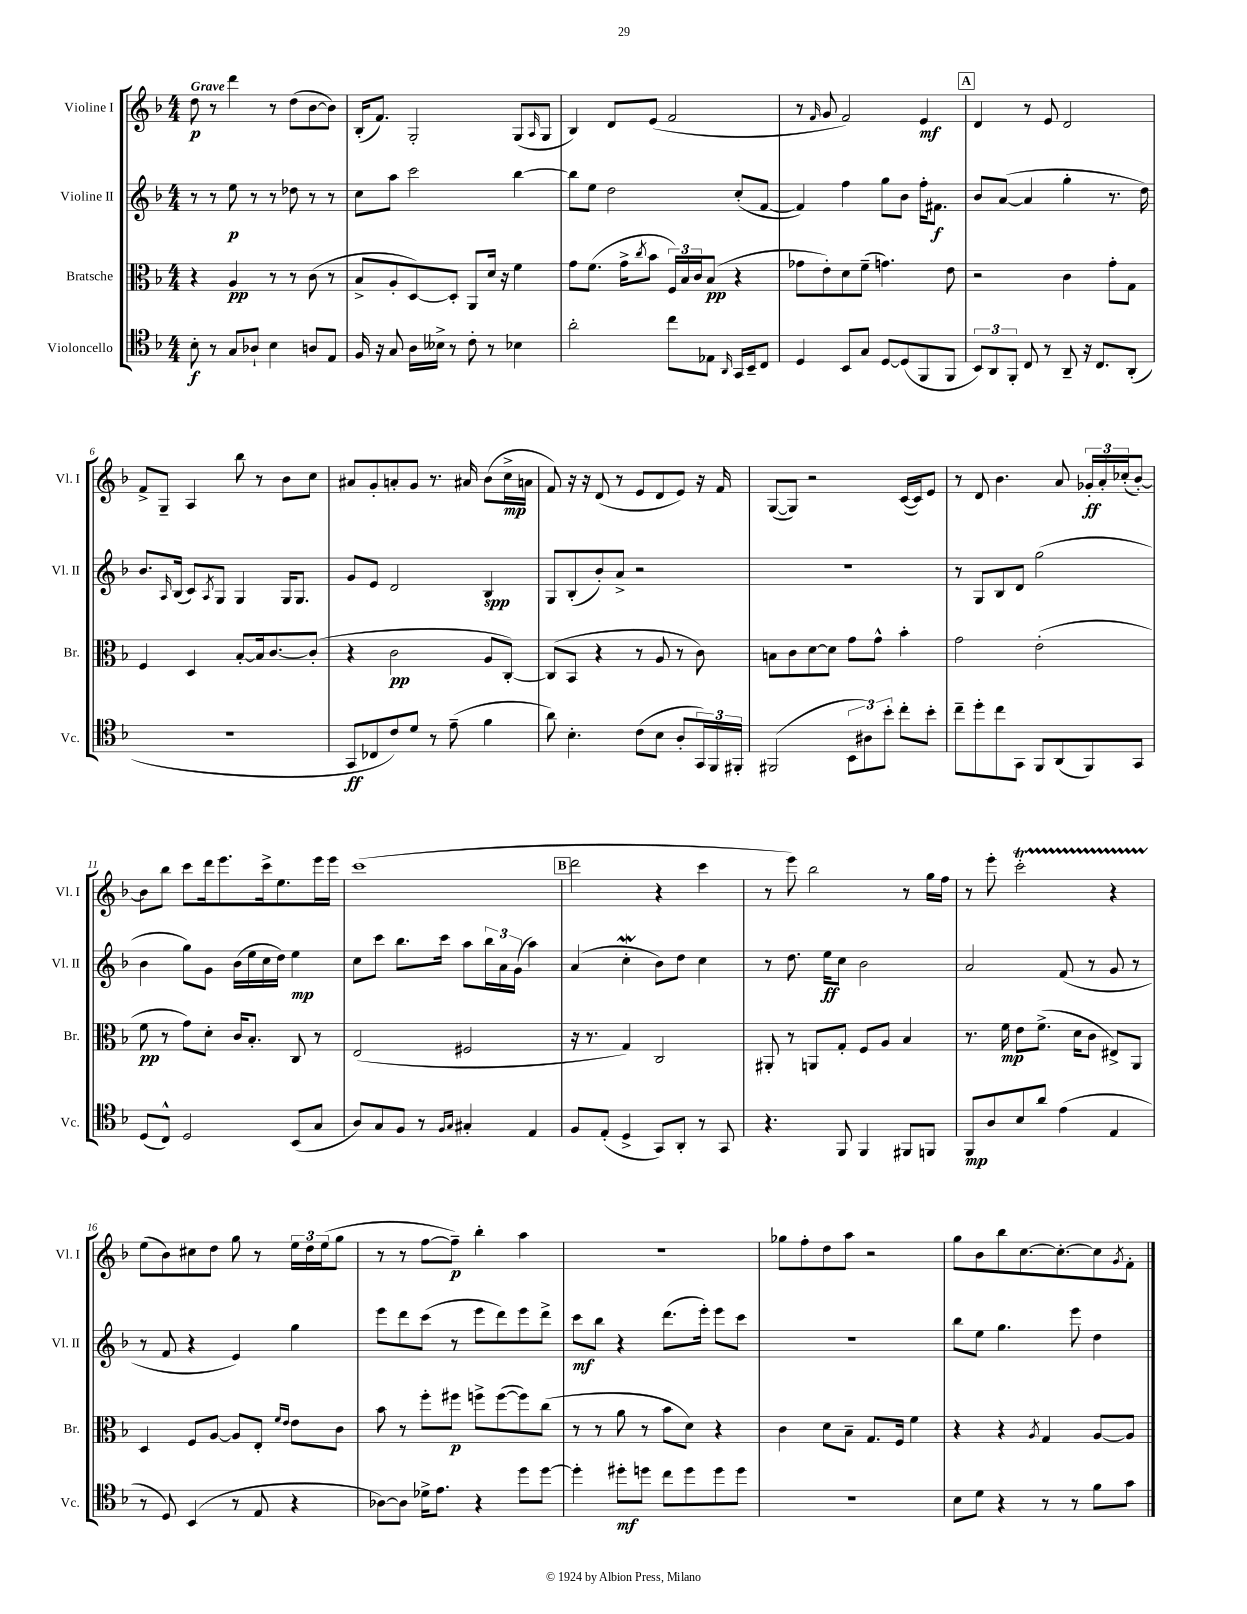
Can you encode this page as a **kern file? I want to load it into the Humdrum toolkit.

**kern	**kern	**kern	**kern
*staff4	*staff3	*staff2	*staff1
*clefC4	*clefC3	*clefG2	*clefG2
*k[b-]	*k[b-]	*k[b-]	*k[b-]
*M4/4	*M4/4	*M4/4	*M4/4
8B-'	4r	8r	8dd
8r	.	8r	8r
8G	4A	8ee	4ddd
8A-`	.	8r	.
4B-	8r	8r	8r
.	8r	8dd-	(8dd
8A	(8c	8r	[8b-
8E	8r	8r	8b-])
=	=	=	=
16F	8B-^	8cc	(16B-'
16r	.	.	8.f)
8G	8A'	8aa	.
16A	[8D)	2ccc	2G'
16B--^	.	.	.
8r	8D']	.	.
8c'	8AA	.	.
8r	16d	.	.
.	16r	.	.
4B-	4f	[4bb-	(8G
.	.	.	16qqA
.	.	.	8G
=	=	=	=
2a'	8g	8bb-]	4B-)
.	(8.f	8ee	.
.	.	2dd	8d
.	16g^	.	.
.	8qcc	.	.
.	8b-	.	(8e
8cc	24F)	.	2f
.	24B-	.	.
.	24c	.	.
8E-	(8B-	.	.
16qqAA	.	.	.
16GG	4r	(8cc'	.
16BB-~	.	.	.
8C	.	[8f	.
=	=	=	=
4D	8g-	4f])	8r
.	.	.	16qqf
.	8e')	.	8g
8BB-	8d	4ff	2f)
8G	(8f~	.	.
[8D	4.g)	8gg	.
(8D]	.	8b-	.
8FF	.	16ff'	4e
.	.	8.f#	.
8FF	8e	.	.
=	=	=	=
12BB-)	2r	8b-	4d
12AA	.	.	.
.	.	([8a	.
12FF'	.	.	.
8C	.	4a]	8r
8r	.	.	8e
8AA~	4c	4gg'	2d
16r	.	.	.
8.C	.	.	.
.	8g'	8.r	.
(8AA'	8G	.	.
.	.	16dd)	.
=	=	=	=
1r	4F	8.b-	8f^
.	.	.	8G~
.	.	16qqA	.
.	.	(16B-	.
.	4D	8c)	4A
.	.	8qA	.
.	.	8G	.
.	[8B-'	4G	8bb-
.	16B-]	.	8r
.	[8.c	.	.
.	.	16G	8b-
.	.	8.G	.
.	(8c']	.	8cc
=	=	=	=
8GG	4r	8g	8a#
8C-	.	8e	8g'
8c)	2c	2d	8a'
8d	.	.	8g
8r	.	.	8.r
(8e~	.	.	.
.	.	.	16a#
4f	8A	4B-	(8b-
.	[8C')	.	16cc^
.	.	.	16a
=	=	=	=
8a)	(8C]	8G	8f)
4.B-'	8BB-	(8B-'	16r
.	.	.	16r
.	4r	8b-')	(8d
.	.	8a^	8r
(8c	8r	2r	8e
8B-	8A	.	8d
8A'	8r	.	8e)
24GG)	8c)	.	16r
24FF	.	.	.
.	.	.	16f
24FF#'	.	.	.
=	=	=	=
(2FF#	8B	1r	([8G
.	8c	.	8G])
.	[8d	.	2r
.	8d]	.	.
12BB-	8g	.	.
12A#)	.	.	.
.	8g^^	.	.
12b-'	.	.	.
8cc'	4b-'	.	([16c
.	.	.	16c])
8b-'	.	.	8e
=	=	=	=
8cc~	2g	8r	8r
8dd'	.	8G	8d
8cc	.	8B-	4.b-
8GG	.	8d	.
8FF	(2e'	(2gg	.
(8AA	.	.	8a
8FF)	.	.	24g-'
.	.	.	24a'
.	.	.	(24cc-'
8GG	.	.	[8b-')
=	=	=	=
(8D	8f	4b-	8b-]
8C^^)	8r	.	8bb-
2D	8g)	8gg)	8ccc
.	8d'	8g	16ddd
.	.	.	8.eee
.	16c	(16b-	.
.	8.B-'	16ee	.
.	.	16cc	16ccc^
.	.	16dd)	8.ee
(8BB-	8C	4ee	.
8G	8r	.	16eee
.	.	.	16eee
=	=	=	=
8A)	(2E	8cc	(1ccc
8G	.	8ccc	.
8F	.	8.bb-	.
8r	.	.	.
.	.	16ccc	.
16qqF	.	.	.
16qqG	.	.	.
4G#'	2F#	8aa	.
.	.	24bb-	.
.	.	24a	.
.	.	(24g	.
4E	.	4aa)	.
=	=	=	=
8F	16r	(4a	2ddd
.	8.r	.	.
(8E'	.	.	.
4D^	4G)	4cc'	.
8GG)	2C	8b-)	4r
8AA'	.	8dd	.
8r	.	4cc	4ccc
8GG	.	.	.
=	=	=	=
4.r	8AA#'	8r	8r
.	8r	8.dd	8eee)
.	8AA	.	2bb-
.	.	16ee	.
8FF	8G'	8cc	.
4FF	8F	2b-	.
.	8A	.	.
8FF#	4B-	.	8r
8FF	.	.	16gg
.	.	.	16ff
=	=	=	=
8FF	8.r	2a	8r
8A	.	.	8eee'
.	16f	.	.
8B-	8e	.	2ccc'
8a	(8.f^	.	.
(4e	.	(8f	.
.	16d	.	.
.	8c	8r	.
4E	8E#^)	8g	4r
.	8AA	8r	.
=	=	=	=
8r	4D	8r	(8ee
8D)	.	8f	8b-)
(4BB-	8F	4r	8cc#
.	[8A	.	8dd
8r	8A]	4e)	8gg
8E	8E'	.	8r
.	16qqf	.	.
.	16qqe	.	.
4r	8e	4gg	24ee
.	.	.	24dd
.	.	.	(24ee
.	8c	.	8gg
=	=	=	=
[8A-)	8b-	8eee	8r
8A-]	8r	8ddd	8r
16d-^	8ff'	(8ccc	[8ff
8.e	.	.	.
.	8ff#	8r	8ff~])
4r	8ff^	8eee	4bb-'
.	([8ff	8ddd)	.
8dd	8ff])	8eee	4aa
[8dd	(8cc	8ddd^	.
=	=	=	=
4dd']	8r	8ccc	1r
.	8r	8bb-	.
8dd#'	8a	4r	.
8dd	8r	.	.
8cc	8b-	(8.ddd	.
8dd	8d)	.	.
.	.	16eee')	.
8dd	4r	8eee	.
8dd	.	8ccc	.
=	=	=	=
1r	4c	1r	8gg-
.	.	.	8ff'
.	8d	.	8dd
.	8B-~	.	8aa
.	8.G	.	2r
.	16F	.	.
.	4f	.	.
=	=	=	=
8B-	4r	8bb-	8gg
8d	.	8ee	8b-
4r	4r	4.gg	8bb-
.	.	.	[8.cc
.	8qA	.	.
8r	4G	.	.
.	.	.	8.cc'_
8r	.	8eee	.
8f	[8A	4dd	8cc]
.	.	.	8qg
8g	8A]	.	8f'
==	==	==	==
*-	*-	*-	*-
